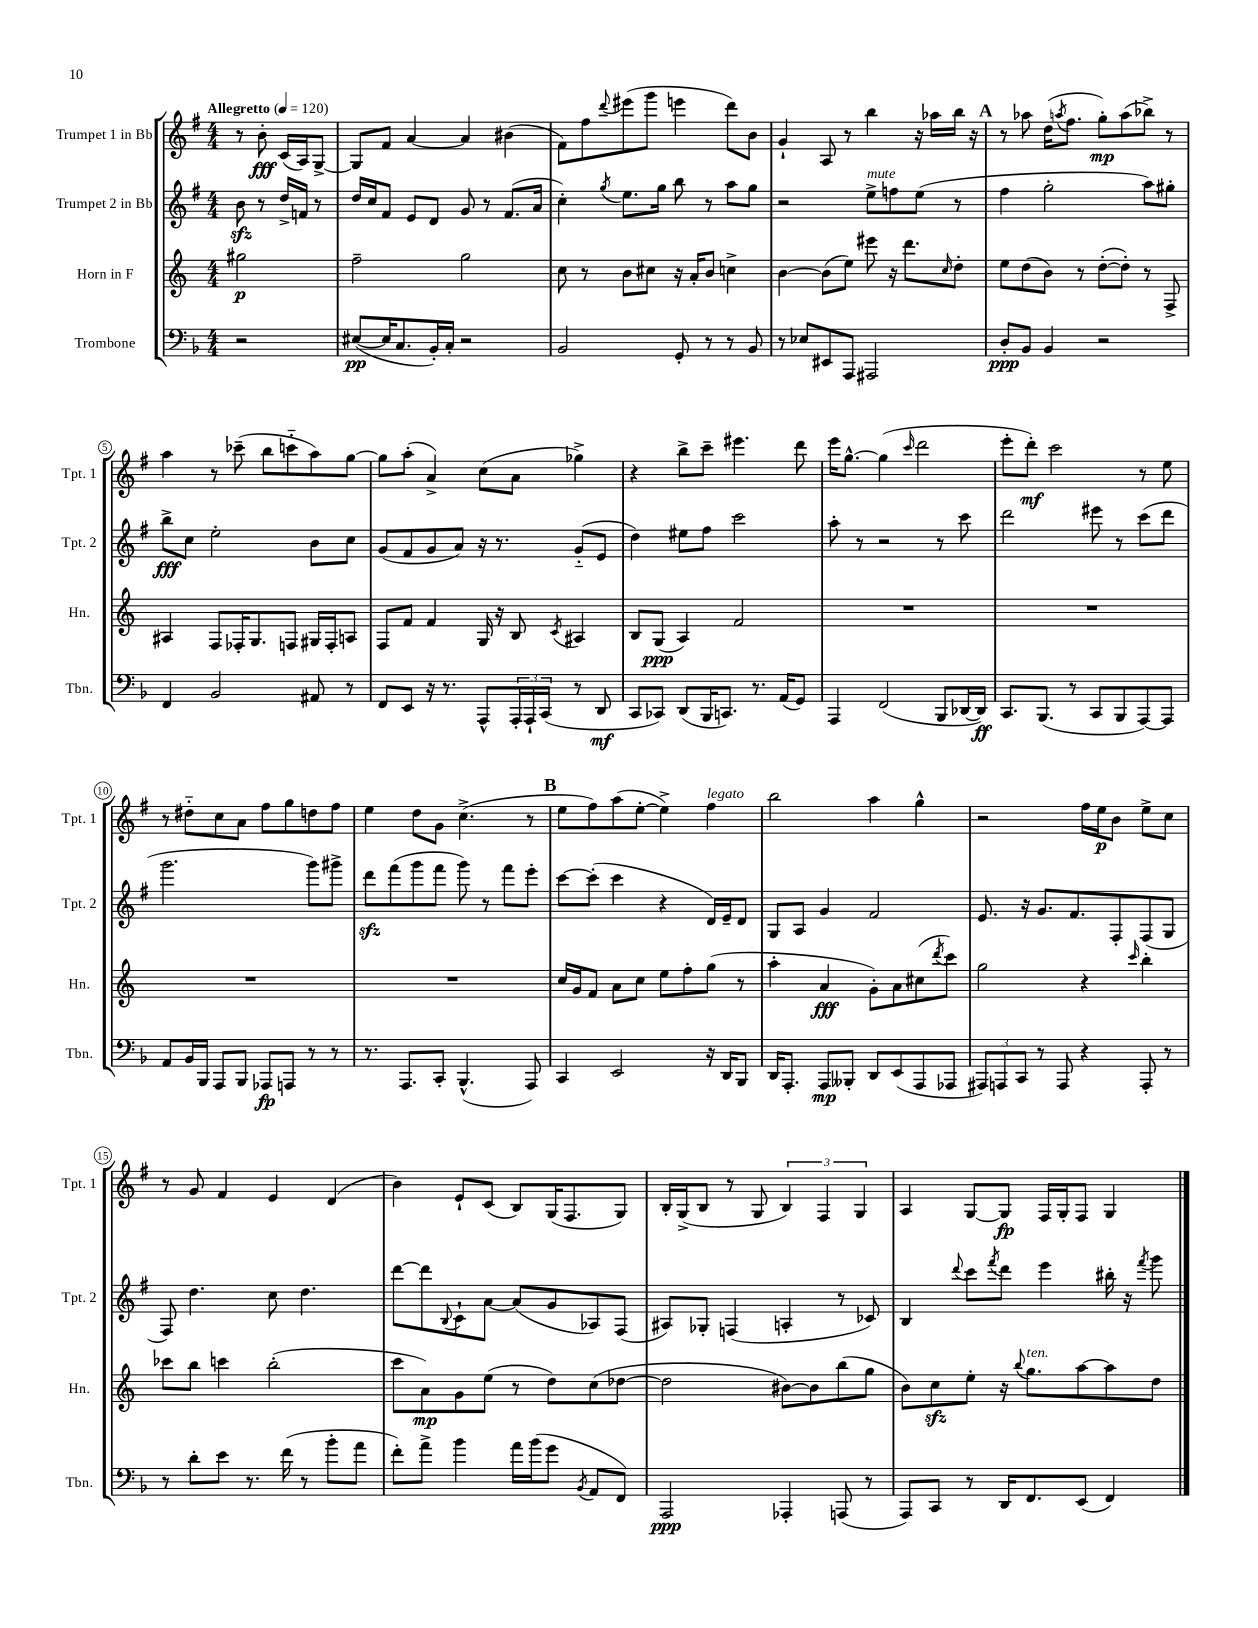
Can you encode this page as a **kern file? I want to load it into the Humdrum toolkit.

**kern	**dynam	**kern	**dynam	**kern	**dynam	**kern	**dynam
*part4	*part4	*part3	*part3	*part2	*part2	*part1	*part1
*staff4	*staff4	*staff3	*staff3	*staff2	*staff2	*staff1	*staff1
*I"Trombone	*	*I"Horn in F	*	*I"Trumpet 2 in Bb	*	*I"Trumpet 1 in Bb	*
*I'Tbn.	*	*I'Hn.	*	*I'Tpt. 2	*	*I'Tpt. 1	*
*clefF4	*	*clefG2	*	*clefG2	*	*clefG2	*
*k[b-]	*	*k[]	*	*k[f#]	*	*k[f#]	*
*M4/4	*	*M4/4	*	*M4/4	*	*M4/4	*
*MM120	*	*MM120	*	*MM120	*	*MM120	*
=	=	=	=	=	=	=	=
!	!	!	!	!	!	!LO:TX:a:B:t=Allegretto	!
2r	.	2gg#X\	p	8bzz\	.	8r	.
.	.	.	.	8r	.	8b'\	fff
.	.	.	.	16dd^/LL	.	(16c/LL	.
.	.	.	.	16fn/JJ	.	16A/J)	.
.	.	.	.	8r	.	[8G^/J	.
=1	=1	=1	=1	=1	=1	=1	=1
([8E#X/L	pp	2ff~\	.	16dd/LL	.	8G/L]	.
.	.	.	.	16cc/J	.	.	.
16E#/K]	.	.	.	8f#/J	.	8f#/J	.
8.C/	.	.	.	.	.	.	.
.	.	.	.	8e/L	.	[4a/	.
16BB-'/L)	.	.	.	8d/J	.	.	.
16C'/JJ	.	.	.	.	.	.	.
2r	.	2gg\	.	8g/	.	4a/]	.
.	.	.	.	8r	.	.	.
.	.	.	.	(8.f#/L	.	(4b#X\	.
.	.	.	.	16a/Jk	.	.	.
=2	=2	=2	=2	=2	=2	=2	=2
2BB-/	.	8cc\	.	4cc'\)	.	8f#\L)	.
.	.	8r	.	.	.	8ff#\	.
.	.	.	.	8qgg/	.	8qqddd/	.
.	.	8b\L	.	8.ee\L	.	(8eee#X\	.
.	.	8cc#X\J	.	.	.	8ggg\J	.
.	.	.	.	16gg\Jk	.	.	.
8GG'/	.	16r	.	8bb\	.	4eeen\	.
.	.	16a'/KL	.	.	.	.	.
8r	.	8b/J	.	8r	.	.	.
8r	.	4ccn^\	.	8aa\L	.	8ddd\L)	.
8BB-/	.	.	.	8gg\J	.	8b\J	.
=3	=3	=3	=3	=3	=3	=3	=3
8r	.	[4b\	.	2r	.	4g`/	.
8E-X/L	.	.	.	.	.	.	.
8EE#X/	.	(8b\L]	.	.	.	8A/	.
8AAA/J	.	8ee\J)	.	.	.	8r	.
!	!	!	!	!LO:TX:a:i:t=mute	!	!	!
2AAA#X/	.	8eee#X\	.	8ee^\L	.	4bb\	.
.	.	16r	.	8ffn\	.	.	.
.	.	8.ddd\L	.	.	.	.	.
.	.	.	.	(8ee\J	.	16r	.
.	.	.	.	.	.	16aa-X\LL	.
.	.	16qqcc/	.	.	.	.	.
.	.	8dd'\J	.	8r	.	16bb\JJ	.
.	.	.	.	.	.	16r	.
!!LO:REH:place=s1:t=A
=4	=4	=4	=4	=4	=4	=4	=4
8D'/L	ppp	8ee\L	.	4ff#\	.	8r	.
8BB-/J	.	(8dd\	.	.	.	8aa-X\	.
4BB-/	.	8b\J)	.	2gg'\	.	(16dd\KL	.
.	.	.	.	.	.	8qaan/	.
.	.	.	.	.	.	8.ff#\J	.
.	.	8r	.	.	.	.	.
2r	.	([8dd'\L	.	.	.	8gg'\L)	mp
.	.	8dd'\J])	.	.	.	(8aa\	.
.	.	8r	.	8aa\L)	.	8bb-X^\J)	.
.	.	8F^/	.	8gg#X'\J	.	8r	.
!!LO:LB:g=z
=5	=5	=5	=5	=5	=5	=5	=5
4FF/	.	4A#X/	.	8bb^\L	fff	4aa\	.
.	.	.	.	8cc\J	.	.	.
2BB-/	.	8F/L	.	2ee'\	.	8r	.
.	.	16F-X'/K	.	.	.	(8ccc-X~\	.
.	.	8.G/	.	.	.	.	.
.	.	.	.	.	.	8bb\L	.
.	.	8Fn/J	.	.	.	8cccn\	.
8AA#X/	.	16G#X/LL	.	8b\L	.	8aa\)	.
.	.	16F'/J	.	.	.	.	.
8r	.	8An/J	.	8cc\J	.	[8gg\J	.
=6	=6	=6	=6	=6	=6	=6	=6
8FF/L	.	8F/L	.	(8g/L	.	8gg\L]	.
8EE/J	.	8f/J	.	8f#/	.	(8aa'\J	.
16r	.	4f/	.	8g/	.	4a^/)	.
8.r	.	.	.	.	.	.	.
.	.	.	.	8a/J)	.	.	.
8AAA^^/L	.	16G/	.	16r	.	(8cc\L	.
.	.	16r	.	8.r	.	.	.
24AAA'/L	.	8B/	.	.	.	8a\J	.
24AAA`/	.	.	.	.	.	.	.
(24CC/JJ	.	.	.	.	.	.	.
.	.	8qc/	.	.	.	.	.
8r	.	4A#X/	.	(8g/L	.	4gg-X^\)	.
8DD/	mf	.	.	8e/J	.	.	.
=7	=7	=7	=7	=7	=7	=7	=7
8CC/L	.	8B/L	.	4dd\)	.	4r	.
8CC-X/J)	.	(8G/J	ppp	.	.	.	.
(8DD/L	.	4A/)	.	8ee#X\L	.	8bb^\L	.
16BBB-/K	.	.	.	8ff#\J	.	8ccc~\J	.
8.CCn/J)	.	.	.	.	.	.	.
.	.	2f/	.	2ccc\	.	4.eee#X\	.
8.r	.	.	.	.	.	.	.
(16AA/KL	.	.	.	.	.	.	.
8GG/J)	.	.	.	.	.	8ddd\	.
=8	=8	=8	=8	=8	=8	=8	=8
4AAA/	.	1r	.	8aa'\	.	16eee\KL	.
.	.	.	.	.	.	[8.gg^^\J	.
.	.	.	.	8r	.	.	.
(2FF/	.	.	.	2r	.	(4gg\]	.
.	.	.	.	.	.	16qqccc/	.
.	.	.	.	.	.	2ddd\	.
8BBB-/L	.	.	.	8r	.	.	.
[16DD-X/L	.	.	.	8ccc\	.	.	.
16DD-/JJ])	ff	.	.	.	.	.	.
=9	=9	=9	=9	=9	=9	=9	=9
8.CC/L	.	1r	.	2ddd\	.	8eee'\L	.
.	.	.	.	.	.	8ddd'\J)	mf
(8.BBB-/J	.	.	.	.	.	.	.
.	.	.	.	.	.	2ccc\	.
8r	.	.	.	.	.	.	.
8CC/L	.	.	.	8eee#X\	.	.	.
8BBB-/	.	.	.	8r	.	.	.
[8AAA/)	.	.	.	(8ccc\L	.	8r	.
8AAA/J]	.	.	.	8ddd\J	.	8ee\	.
!!LO:LB:g=z
=10	=10	=10	=10	=10	=10	=10	=10
8AA/L	.	1r	.	2.ggg\	.	8r	.
16BB-/L	.	.	.	.	.	8dd#X\L	.
16BBB-/JJ	.	.	.	.	.	.	.
8AAA/L	.	.	.	.	.	8cc\	.
8BBB-/J	.	.	.	.	.	8a\J	.
8AAA-X/L	fp	.	.	.	.	8ff#\L	.
8AAAn/J	.	.	.	.	.	8gg\	.
8r	.	.	.	8ggg\L)	.	8ddn\	.
8r	.	.	.	8ggg#X^\J	.	8ff#\J	.
=11	=11	=11	=11	=11	=11	=11	=11
8.r	.	1r	.	8dddzz\L	.	4ee\	.
.	.	.	.	(8fff#\	.	.	.
8.AAA/L	.	.	.	.	.	.	.
.	.	.	.	8ggg\	.	8dd\L	.
8CC'/J	.	.	.	8fff#\J	.	8g\J	.
(4.BBB-^^/	.	.	.	8ggg\)	.	(4.cc^\	.
.	.	.	.	8r	.	.	.
.	.	.	.	8fff#\L	.	.	.
8AAA/)	.	.	.	8eee'\J	.	8r	.
!!LO:REH:place=s1:t=B
=12	=12	=12	=12	=12	=12	=12	=12
4CC/	.	16cc/LL	.	[8ccc\L	.	8ee\L	.
.	.	16g/J	.	.	.	.	.
.	.	8f/J	.	(8ccc'\J]	.	8ff#\)	.
2EE/	.	8a\L	.	4ccc\	.	(8aa\	.
.	.	8cc\J	.	.	.	[8ee'\J	.
.	.	8ee\L	.	4r	.	4ee^\])	.
.	.	8ff'\	.	.	.	.	.
!	!	!	!	!	!	!LO:TX:a:i:t=legato	!
16r	.	(8gg\J	.	16d/LL)	.	4ff#\	.
16DD/KL	.	.	.	16e~/J	.	.	.
8BBB-/J	.	8r	.	8d/J	.	.	.
=13	=13	=13	=13	=13	=13	=13	=13
16DD/KL	.	4aa'\	.	8G/L	.	2bb\	.
8.AAA'/J	.	.	.	.	.	.	.
.	.	.	.	8A/J	.	.	.
8AAA/L	mp	4a/	fff	4g/	.	.	.
8BBB--X'/J	.	.	.	.	.	.	.
8DD/L	.	8g'\L)	.	2f#/	.	4aa\	.
(8EE/	.	8a\	.	.	.	.	.
8AAA/	.	(8cc#X\	.	.	.	4gg^^\	.
.	.	8qddd/	.	.	.	.	.
8AAA-X/J	.	8ccc\J)	.	.	.	.	.
=14	=14	=14	=14	=14	=14	=14	=14
12AAA#X/L)	.	2gg\	.	8.e/	.	2r	.
12AAAn/	.	.	.	.	.	.	.
12CC/J	.	.	.	.	.	.	.
.	.	.	.	16r	.	.	.
8r	.	.	.	8.g/L	.	.	.
8AAA/	.	.	.	.	.	.	.
.	.	.	.	8.f#/	.	.	.
4r	.	4r	.	.	.	16ff#\LL	.
.	.	.	.	.	.	16ee\J	p
.	.	.	.	8F#'/	.	8b\J	.
.	.	16qqccc/	.	.	.	.	.
8AAA'/	.	4bb'\	.	(8F#/	.	8ee^\L	.
8r	.	.	.	8G/J	.	8cc\J	.
!!LO:LB:g=z
=15	=15	=15	=15	=15	=15	=15	=15
8r	.	8ccc-X\L	.	8F#/)	.	8r	.
8d'\L	.	8bb\J	.	4.dd\	.	8g/	.
8e\J	.	4cccn\	.	.	.	4f#/	.
8.r	.	.	.	.	.	.	.
.	.	(2bb'\	.	8cc\	.	4e/	.
(16f\	.	.	.	.	.	.	.
8r	.	.	.	4.dd\	.	.	.
8b-'\L	.	.	.	.	.	(4d/	.
8a\J	.	.	.	.	.	.	.
=16	=16	=16	=16	=16	=16	=16	=16
8f'\L)	.	8ccc\L	.	[8ddd\L	.	4b\)	.
8a^\J	.	8a\)	mp	8ddd\]	.	.	.
.	.	.	.	8qqB/	.	.	.
4b-\	.	8g\	.	8c`\	.	8e`/L	.
.	.	(8ee\J	.	[8a\J	.	(8c/J	.
16a\LL	.	8r	.	(8a/L]	.	8B/L)	.
(16b-\J	.	.	.	.	.	.	.
8g\J	.	8dd\L)	.	8g/	.	(16G/K	.
.	.	.	.	.	.	8.F#/	.
8qBB-/	.	.	.	.	.	.	.
8AA/L	.	(8cc\	.	8A-X/)	.	.	.
8FF/J)	.	[8dd-X\J	.	(8F#/J	.	8G/J)	.
=17	=17	=17	=17	=17	=17	=17	=17
2AAA/	ppp	2dd-\]	.	8A#X/L)	.	16B'/LL	.
.	.	.	.	.	.	(16G^/J	.
.	.	.	.	8G-X'/J	.	8B/J	.
.	.	.	.	(4Fn/	.	8r	.
.	.	.	.	.	.	8G/	.
4AAA-X'/	.	[8b#X\L)	.	4An'/	.	6B/)	.
.	.	8b#\]	.	.	.	.	.
.	.	.	.	.	.	6F#/	.
(8AAAn/	.	(8bb\	.	8r	.	.	.
.	.	.	.	.	.	6G/	.
8r	.	8gg\J	.	8c-X/)	.	.	.
=18	=18	=18	=18	=18	=18	=18	=18
8AAA/L)	.	8b\L)	.	4B/	.	4A/	.
8CC/J	.	8cczz\	.	.	.	.	.
.	.	.	.	8qqddd/	.	.	.
8r	.	8ee'\J	.	8ccc\L	.	[8G/L	.
.	.	.	.	8qfff#/	.	.	.
16DD/KL	.	16r	.	8ddd\J	.	8G/J]	fp
.	.	8qqbb/	.	.	.	.	.
!	!	!LO:TX:a:i:t=ten.	!	!	!	!	!
8.FF/	.	8.gg\L	.	.	.	.	.
.	.	.	.	4eee\	.	16F#/LL	.
.	.	.	.	.	.	16G'/J	.
(8EE/J	.	[8aa\	.	.	.	8F#/J	.
4FF/)	.	8aa\]	.	16bb#X'\	.	4G/	.
.	.	.	.	16r	.	.	.
.	.	.	.	8qfff#/	.	.	.
.	.	8dd\J	.	8ggg\	.	.	.
==	==	==	==	==	==	==	==
*-	*-	*-	*-	*-	*-	*-	*-
